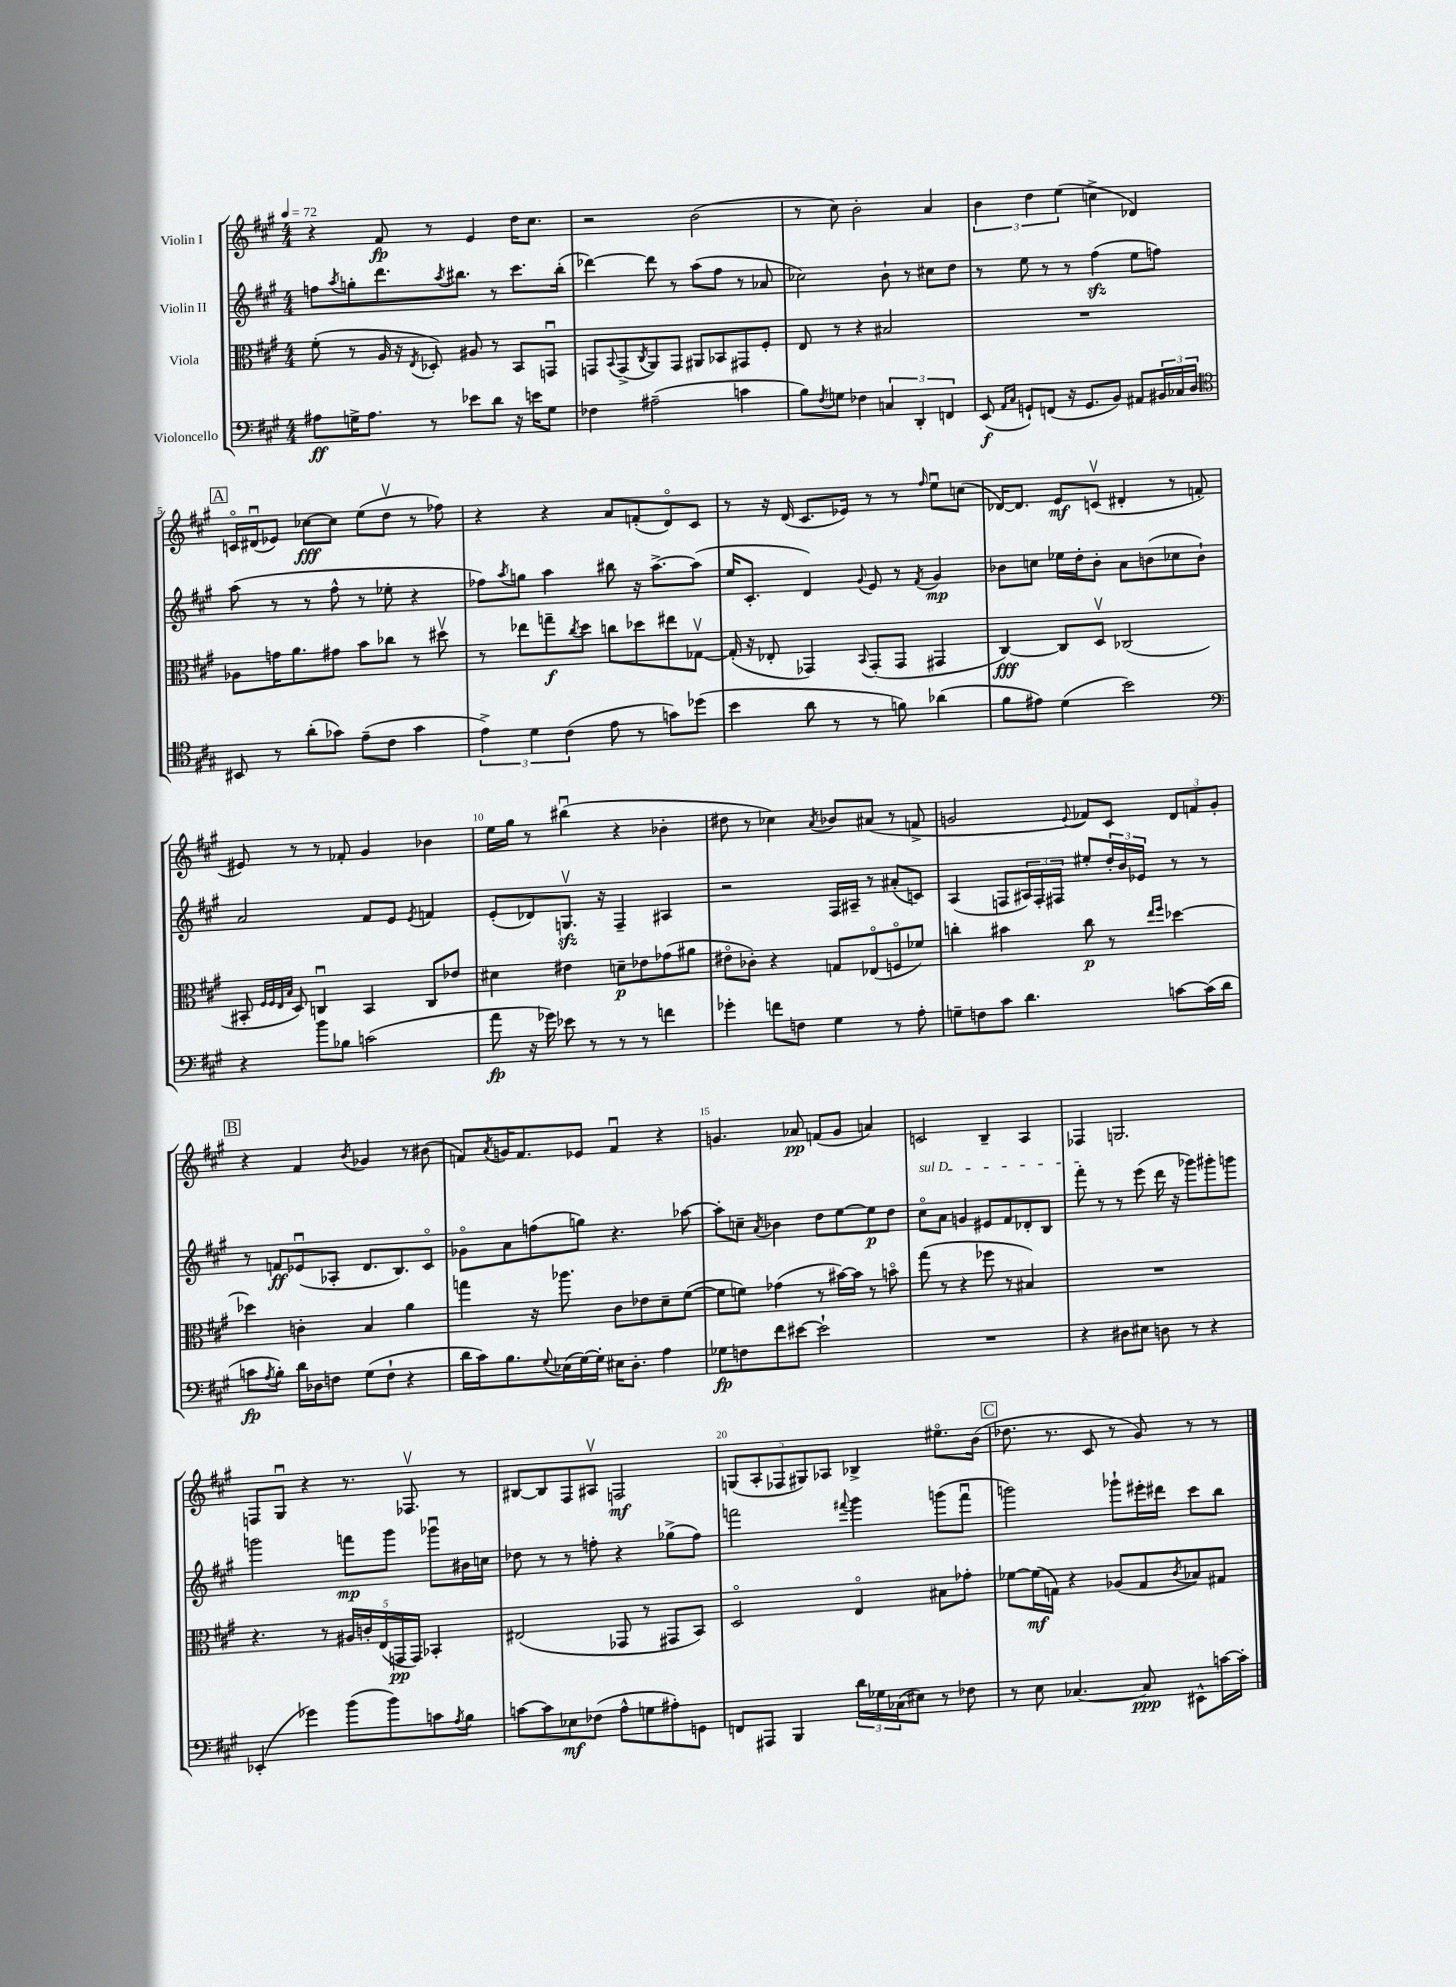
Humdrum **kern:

**kern	**kern	**kern	**kern
*staff4	*staff3	*staff2	*staff1
*clefF4	*clefC3	*clefG2	*clefG2
*k[f#c#g#]	*k[f#c#g#]	*k[f#c#g#]	*k[f#c#g#]
*M4/4	*M4/4	*M4/4	*M4/4
*MM72	*MM72	*MM72	*MM72
8A#	(8f#'	8ff	4r
.	.	8qaa	.
16G^	8r	8gg'	.
8.A#	.	.	.
.	16A	8.ddd	8f#
.	16r	.	.
.	8qE	.	.
8r	8D-')	.	8r
.	.	8qaa	.
.	.	8.bb#	.
8e-	8A#	.	4e
8d	8r	8r	.
16r	8BB	8.ccc#	16dd
16e	.	.	8.cc#
8G	8GGu	.	.
.	.	(16bb#'	.
=	=	=	=
4F-	8GG	[4ddd-)	2r
.	8qqBB	.	.
.	(8GG^	.	.
.	8qC#	.	.
(2A#~	8AA)	8ddd-]	.
.	8GG	8r	.
.	8AA#	(8aa	(2b
.	8BB-	8ff#	.
4c	8GG#	8r	.
.	8F#'	8a-	.
=	=	=	=
8B)	8E	2cc-)	8r
8qF#	.	.	.
8G	8r	.	8cc#)
4F-	4r	.	2b'
6C	2B#	8b`	.
.	.	8r	.
6DD'	.	.	.
.	.	8cc#	4a
6FF	.	.	.
.	.	8dd	.
=	=	=	=
(8EE	1r	8r	6b
16qqAA	.	.	.
16qqC#	.	.	.
8GG`)	.	8ee	.
.	.	.	6dd
(8FF	.	8r	.
.	.	.	(6ee
16r	.	8r	.
8.GG	.	.	.
.	.	(4ff#	4cc^
8BB)	.	.	.
8AA#	.	8ee	4d-)
24BB#	.	8ff)	.
24C-	.	.	.
24D	.	.	.
=	=	=	=
*clefC4	*	*	*
8BB#	8A-	(8aa	16co
.	.	.	(16d#u
8r	16g	8r	8e-)
.	8.a	.	.
(8a'	.	8r	[8cc-
8g-)	8g#	8ff#^^	8cc-]
(8e~	8b	8r	(8ee
8c#	8cc-	8ee-'	8ddv
4g-	8r	4r	8r
.	8dd#v	.	8ff-)
=	=	=	=
6e^)	8r	8ff-)	4r
.	.	8qaa	.
.	8ee-	8gg	.
6d	.	.	.
.	8gg~	4aa	4r
(6c#	.	.	.
.	8qcc#	.	.
.	8dd	.	.
8e	8cc	8bb#	8a
8r	8dd-	16r	(8f'
.	.	[8.aa^	.
8g)	8ee#	.	8do)
(8dd-	[8G-v	(8aa]	8c#
=	=	=	=
4b	(16G-']	16ee	8r
.	16r	8.c#'	.
.	8E-'	.	16r
.	.	.	(16d
8a	4GG-)	4d)	8.c#
8r	.	.	.
.	.	.	16e-)
.	8qqBB	8qqg#	.
8r	(8GG-'	8e	8r
8f)	8GG-	8r	8r
.	.	8qf#	16qqff#
(4a-	4GG#	4g#	8eeu
.	.	.	(8cc
=	=	=	=
8f#	[4C#)	8b-	[16d-)
.	.	.	8.d-]
8e#)	.	8cc	.
(4d	8C#]	16ee-	8e
.	.	16dd'	.
.	8Dv	8b-'	(8cv
2b)	(2C-	8a	4d#'
.	.	(8b	.
.	.	8cc-	8r
.	.	8b`)	8f'
=	=	=	=
*clefF4	*	*	*
4r	8BB#'	2a	8e#)
.	32qqF#	.	.
.	32qqF#	.	.
.	32qqE	.	.
.	32qqB	.	.
.	8D)	.	8r
8b	4Cu	.	8r
8B-	.	.	8f-'
(2c	4BB#	8f#	4g#
.	.	8e	.
.	.	8qe	.
.	8C	4f	4b-
.	8e-	.	.
=	=	=	=
8a	4d#	(8e'	16ee
.	.	.	16gg#
16r	.	8d-)	8r
16g-)	.	.	.
8e-	4e#	8.Gv	(4bb#u
8r	.	.	.
.	.	16r	.
8r	8d~	4F#~	4r
8r	8e-	.	.
4f	(8g-	4A#	4b-'
.	8a#	.	.
=	=	=	=
4g-'	8e#o	2r	8dd#
.	8c-')	.	8r
8f	4r	.	4cc-)
8F	.	.	.
.	.	.	8qa
4G#	8G	16F#	8b-
.	.	16A#~	.
.	(8E-o	8r	(8a#
8r	8Fo	(8a#'	8r
8A'	8f-)	8c)	8f^
=	=	=	=
8G~	4cc'	(4A	2g
8F	.	.	.
8c#	4b#	8F	.
4.d	.	24A#)	.
.	.	24F'	.
.	.	24F#	.
.	.	.	8qqe
.	8cc	8ee#'	8f-)
.	8r	24dd'	8c#
.	.	24b	.
.	.	24e-	.
.	16qqee	.	.
.	16qqff#	.	.
[8c	[4dd-	8r	12d
.	.	.	12f
(16c]	.	8r	.
.	.	.	12g'
16d	.	.	.
=	=	=	=
8c	4dd-]	8r	4r
8qA	.	.	.
8B')	.	8f	.
16d	4c'	(8e-u	4f#
16D-	.	.	.
8F	.	8A-'	.
.	.	.	8qb
(8G#	4B	8.d	4g-
8F`	.	.	.
.	.	8.B)	.
4r	4a	.	8r
.	.	8c#o	(8b#
=	=	=	=
16d	4gg	8g-o	8f)
16c#)	.	.	.
.	.	.	8qa
8.B	.	8a	16g
.	.	.	8.f
.	16r	(8ff	.
8qqG#	.	.	.
(16E-	8.aa-	.	.
[16G#)	.	8gg)	8e-
16G#']	.	.	.
16E#	8c#	4.r	4fu
8.D'	.	.	.
.	8e-	.	.
4A	8d~	.	4r
.	([8f#	[8aa-	.
=	=	=	=
8G-	8f#]	8aa-']	4.g
8F	8f)	8cc~	.
.	.	8qa	.
8f#	(4g-	4b-	.
[8e#	.	.	8a-
2e#`]	8r	8dd	(8f
.	[16b#)	[8ee	8g
.	16b#]	.	.
.	8r	8ee]	4a)
.	8bo	8dd	.
=	=	=	=
1r	(8gg#	8cc#o	2c
.	8r	8a	.
.	4r	4g	.
.	8ff-	8e#	4B~
.	8r	8f#	.
.	4B#)	8d-'	4A
.	.	8B	.
=	=	=	=
4r	1r	8fff#'	4F-
.	.	8r	.
8D#	.	8r	2.G
8E#	.	(8eee	.
8D	.	16ddd	.
.	.	16r	.
8r	.	8ggg-)	.
4r	.	8ggg#'	.
.	.	8ggg	.
=	=	=	=
(4EE-'	4.r	2ggg	8F
.	.	.	8G#u
4g-)	.	.	4r
.	8r	.	.
(8b	20A#	8fff	8.r
.	20c'	.	.
.	(20E	.	.
8b)	.	8ggg	.
.	20GG	.	.
.	.	.	8.F-v
.	20GG)	.	.
8c	4BB-'	8ggg-u	.
8qA	.	.	.
8B	.	16b#	8r
.	.	16cc	.
=	=	=	=
[8c	(2E#	8dd-	[8B#
8c]	.	8r	8B#]
8E-	.	8r	8F#
(8F-	.	8ff'	8A#v
8A^^	8GG-	4r	2F
8G	8r	.	.
8A#')	8GG#	(8gg-^	.
8GG	8BB)	8ff)	.
=	=	=	=
8FF	2Do	2fff	(10G
.	.	.	10A'
8AAA#	.	.	.
.	.	.	10F-
4BBB	.	.	.
.	.	.	10G#)
.	.	.	10A-
.	.	8qqfff#	.
24d	4Eo	4ggg#	4B-^
24G-	.	.	.
(24C-	.	.	.
8E#)	.	.	.
8r	8B#	(8ggg	8.ee#o
8F-	8g-'	8fff#u	.
.	.	.	(16b
=	=	=	=
8r	[8f-	2ggg)	8.dd-
8E	(16f-]	.	.
.	16G)	.	8.r
[4.C-	4r	.	.
.	.	.	8c#
.	(8A-	8ggg-`	8r
8C-]	8G	16eee#'	8g#)
.	.	16ddd#	.
.	8qc#	.	.
8EE#^^	8B-)	8ccc#	8r
[16c	8G#	8bb	8r
16c']	.	.	.
==	==	==	==
*-	*-	*-	*-
